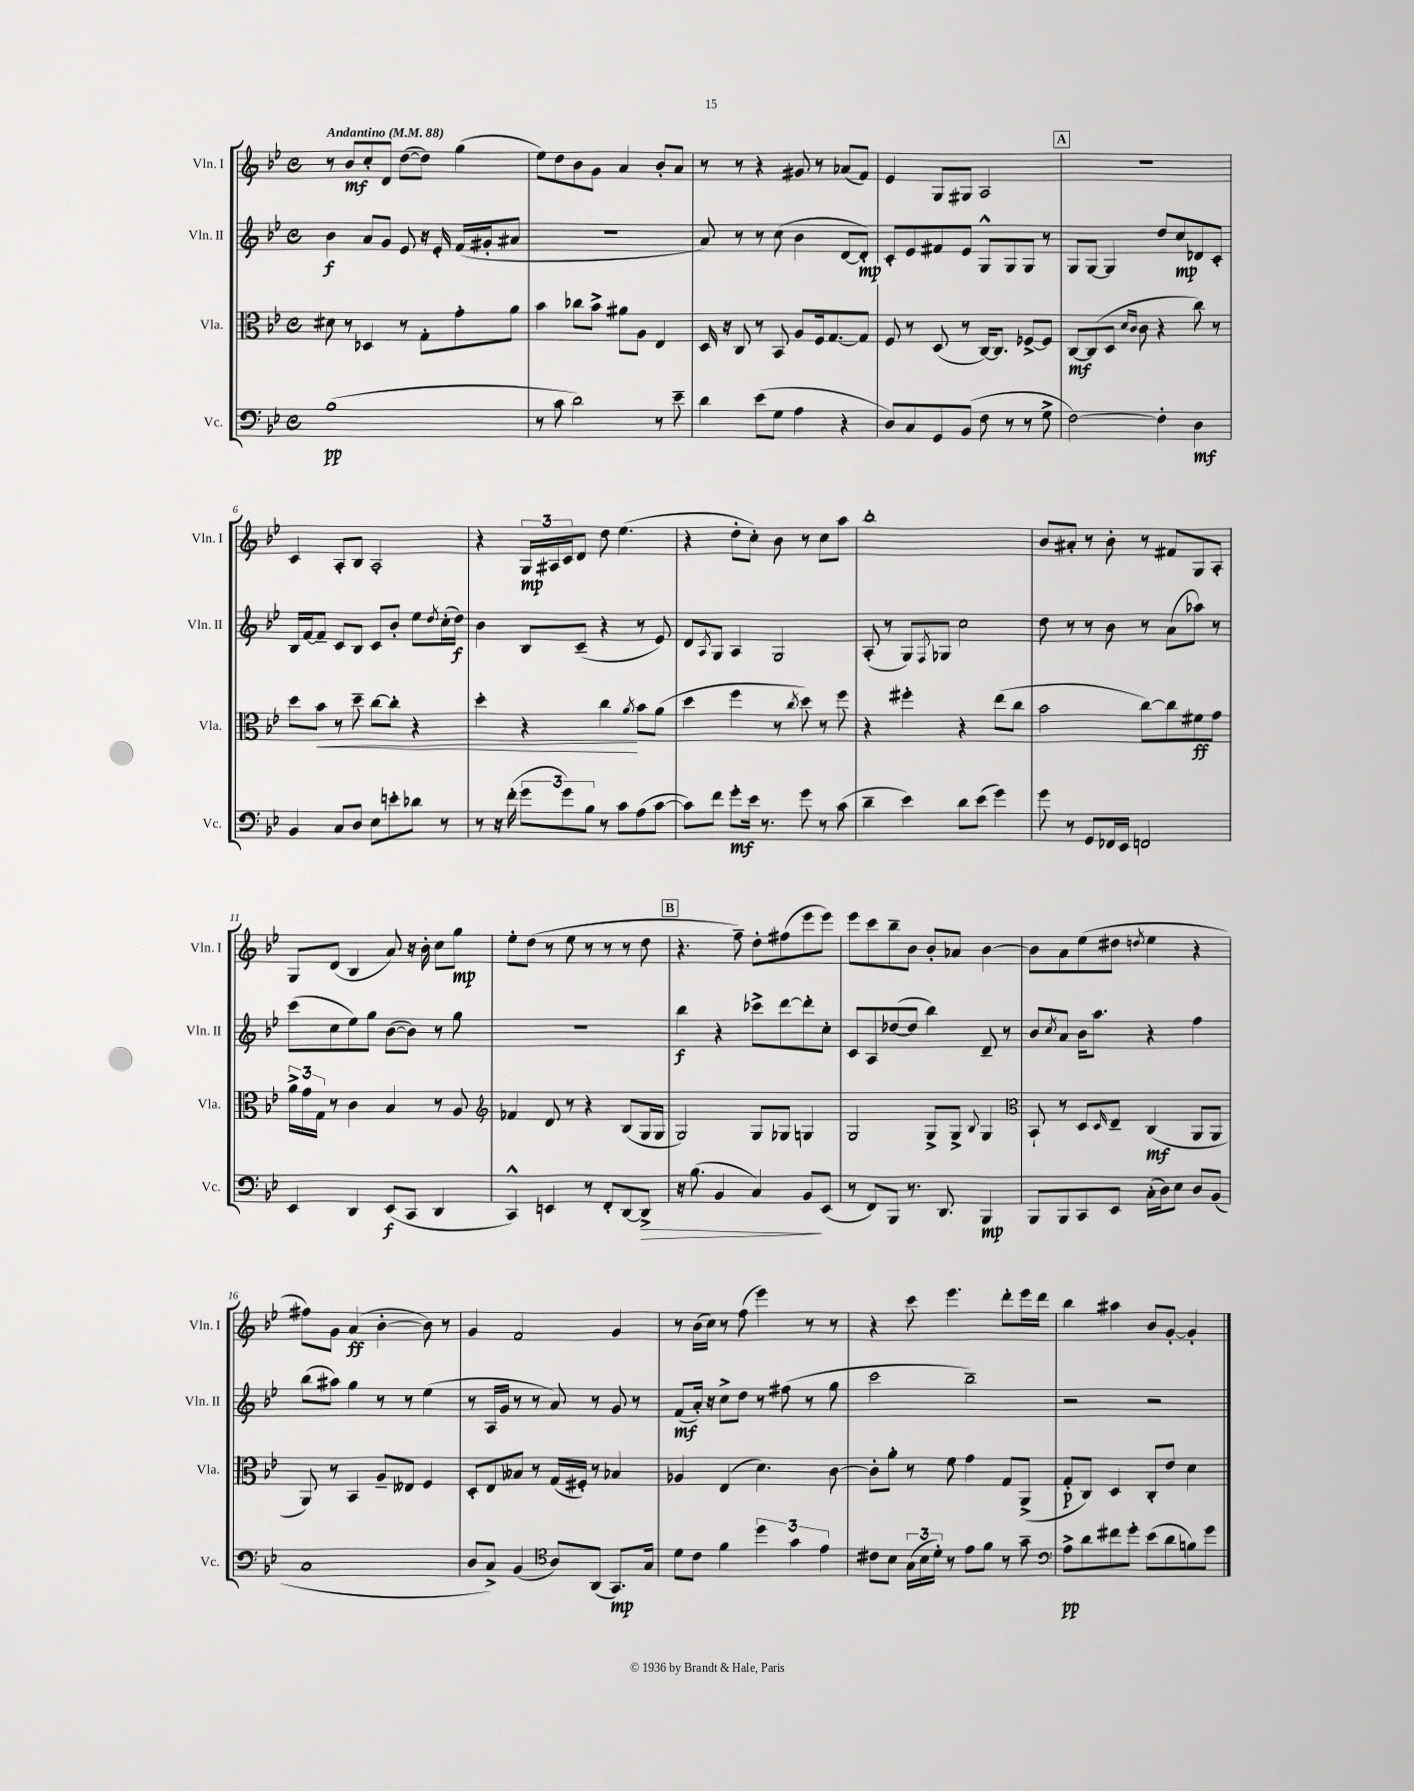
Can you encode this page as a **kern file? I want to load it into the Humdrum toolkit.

**kern	**kern	**kern	**kern
*staff4	*staff3	*staff2	*staff1
*clefF4	*clefC3	*clefG2	*clefG2
*k[b-e-]	*k[b-e-]	*k[b-e-]	*k[b-e-]
*M4/4	*M4/4	*M4/4	*M4/4
*met(c)	*met(c)	*met(c)	*met(c)
*MM88	*MM88	*MM88	*MM88
(1B-	8d#	4b-	8r
.	8r	.	8b-
.	4D-	8a	8cc'
.	.	8g	8d
.	8r	8e-	([8dd
.	8G'	16r	8dd])
.	.	16e-'	.
.	8g'	(16f	(4gg
.	.	16g#'	.
.	8a	8a#	.
=	=	=	=
8r	4b-	1r	8ee-)
8c	.	.	8dd
2d)	8cc-	.	8b-
.	8b-^	.	8g
.	8a#	.	4a
.	8A	.	.
8r	4E-	.	8b-'
8e-~	.	.	8a
=	=	=	=
4d	16D	8a)	8r
.	16r	.	.
.	8C	8r	8r
(8e-	8r	8r	4r
8G	8BB-	(8cc	.
4A	8A	4b-	8g#
.	16F	.	8r
.	[8.G	.	.
4r	.	[8d	(8a-
.	8G]	8d'])	8f)
=	=	=	=
8D)	8F	8c'	4e-
8C	8r	8e-	.
8GG	(8D	8f#	8G
(8BB-	8r	8e-	8G#
8F	[16C)	8G^^	2A
.	8.C]	.	.
8r	.	8G	.
8r	[8F-^	8G	.
8G^	8F-]	8r	.
=	=	=	=
[2F)	[8C	8G	1r
.	(8C]	[8G	.
.	8D	4G]	.
.	16qqd	.	.
.	16qqc	.	.
.	8c	.	.
4F']	4r	8dd	.
.	.	8cc	.
4D	8cc)	8d-	.
.	8r	8c'	.
=	=	=	=
4BB-	8dd	16B-	4c
.	.	[16f	.
.	8b-	8f~]	.
8C	8r	8c	8A'
8D	8dd~	8B-	8B-
8E-	[8cc	8c	2A'
8e'	8cc']	8b-'	.
8d-	4r	8ee-	.
.	.	8qdd	.
8r	.	(16cc'	.
.	.	16dd)	.
=	=	=	=
8r	4dd'	4b-	4r
16r	.	.	.
(16f'	.	.	.
12g	4r	8B-	24G
.	.	.	24A#
12g)	.	.	24c
.	.	(8c~	8d
12B-	.	.	.
8r	4cc	4r	8dd
8c	.	.	(4.ee-
.	8qa	.	.
(8A	8b-	8r	.
[8c	(8a	8e-)	.
=	=	=	=
8c])	4dd	8d	4r
.	.	8qA	.
8f	.	8G	.
8g'	4ff	4A	8dd'
16e-	.	.	8cc')
8.r	.	.	.
.	8r	2G	8b-
.	8qcc	.	.
8g	8dd)	.	8r
8r	8r	.	8cc
(8c	8ff	.	8aa
=	=	=	=
4d~	4r	(8A'	1bb-'
.	.	8r	.
4e-)	4ff#'	8G)	.
.	.	8qF	.
.	.	8G-	.
8d	4r	2cc	.
(8e-	.	.	.
4g)	(8ee-	.	.
.	8cc	.	.
=	=	=	=
8g	2b-	8dd	8b-
8r	.	8r	8a#'
8GG	.	8r	8r
16FF-	.	8b-	8b-'
16EE-	.	.	.
2FF	[8cc)	8r	8r
.	8cc]	(8a	8f#
.	8f#	8aa-)	8G
.	8g	8r	8A'
=	=	=	=
4EE-	24a^	(8ccc	8G
.	24g	.	.
.	24G	.	.
.	8r	8cc	(8d
4DD	4c	8ee-)	4B-
.	.	8gg	.
(8EE-	4B-	([8b-	8a)
8CC	.	8b-])	16r
.	.	.	16b-'
4DD	8r	8r	8cc
.	8A	8gg	8gg
=	=	=	=
*	*clefG2	*	*
4CC^^)	4f-	1r	8ee-'
.	.	.	(8dd
4EE	8d	.	8r
.	8r	.	8ee-
8r	4r	.	8r
8FF'	.	.	8r
[8DD	(8B-	.	8r
8DD^]	16G	.	8dd
.	16G	.	.
=	=	=	=
16r	2G)	4bb-	4.r
(8.B-	.	.	.
4BB-	.	4r	.
.	.	.	8ff~)
4C)	8G	8ccc-^	8dd'
.	8G-	[8ddd	(8ff#
8BB-	4G	8ddd']	8eee-
(8EE-	.	8cc'	8eee-)
=	=	=	=
8r	2G	8c	8eee-
8FF)	.	8A	8ccc
8BBB-	.	([8dd-	8bb-~
8.r	.	8dd-]	8b-
.	8G^	4bb-)	8b-'
8.DD	.	.	.
.	8G^	.	8a-
.	8qqB-	.	.
4BBB-	4G	8d~	[4b-
.	.	8r	.
=	=	=	=
*	*clefC3	*	*
8BBB-	8BB-`	8b-	8b-]
.	.	8qcc	.
8BBB-	8r	8a	8a
8CC	8D	16b-	(8ee-
.	.	8.aa	.
.	16qqD	.	.
8EE-	8E-~	.	8dd#
.	.	.	8qdd
(16C'	(4C	4r	4ee-
16D)	.	.	.
8E-	.	.	.
8D	8AA	4ff	4r
(8BB-	8AA	.	.
=	=	=	=
1C	8AA)	(8bb-	8ff#)
.	8r	8aa#)	8g
.	4BB-	4gg	(4a
.	8A~	8r	[4b-'
.	8E--	8r	.
.	4F	(4ee-	8b-])
.	.	.	8r
=	=	=	=
8D	8D'	8r	4g
8C^)	8E-	16A	.
.	.	16g	.
(4BB-	8B--	8r	2f
.	8r	8r	.
*clefC4	*	*	*
8A)	(16G	8a)	.
.	16F#')	.	.
(8AA	8r	8r	.
8.GG)	4B-	8g	4g
.	.	8r	.
16G	.	.	.
=	=	=	=
8d	4A-	(8f	8r
8c	.	16a')	(16b-
.	.	16r	16cc)
4f	(4E-	8cc^	8r
.	.	8dd	(8ff
6dd	4.d)	8r	4eee-)
.	.	(8ff#	.
6g	.	.	.
.	.	8r	8r
6e-	.	.	.
.	[8c	8gg	8r
=	=	=	=
8c#	8c']	2ccc	4r
8B-	8a'	.	.
(24G	8r	.	8ccc
24B-	.	.	.
24d')	.	.	.
8r	8f	.	4.eee-
8e-	4g	2bb-~)	.
8f	.	.	.
8r	8G	.	8ddd'
8g~	(8AA^	.	16eee-
.	.	.	16ddd
=	=	=	=
*clefF4	*	*	*
8A^	8G'	2r	4bb-
8d	8C)	.	.
8f#	4D	.	4aa#
8g'	.	.	.
(8e-	8C'	2r	8b-
8d	8e-	.	[8g'
8B)	4d	.	4g']
8g	.	.	.
==	==	==	==
*-	*-	*-	*-
